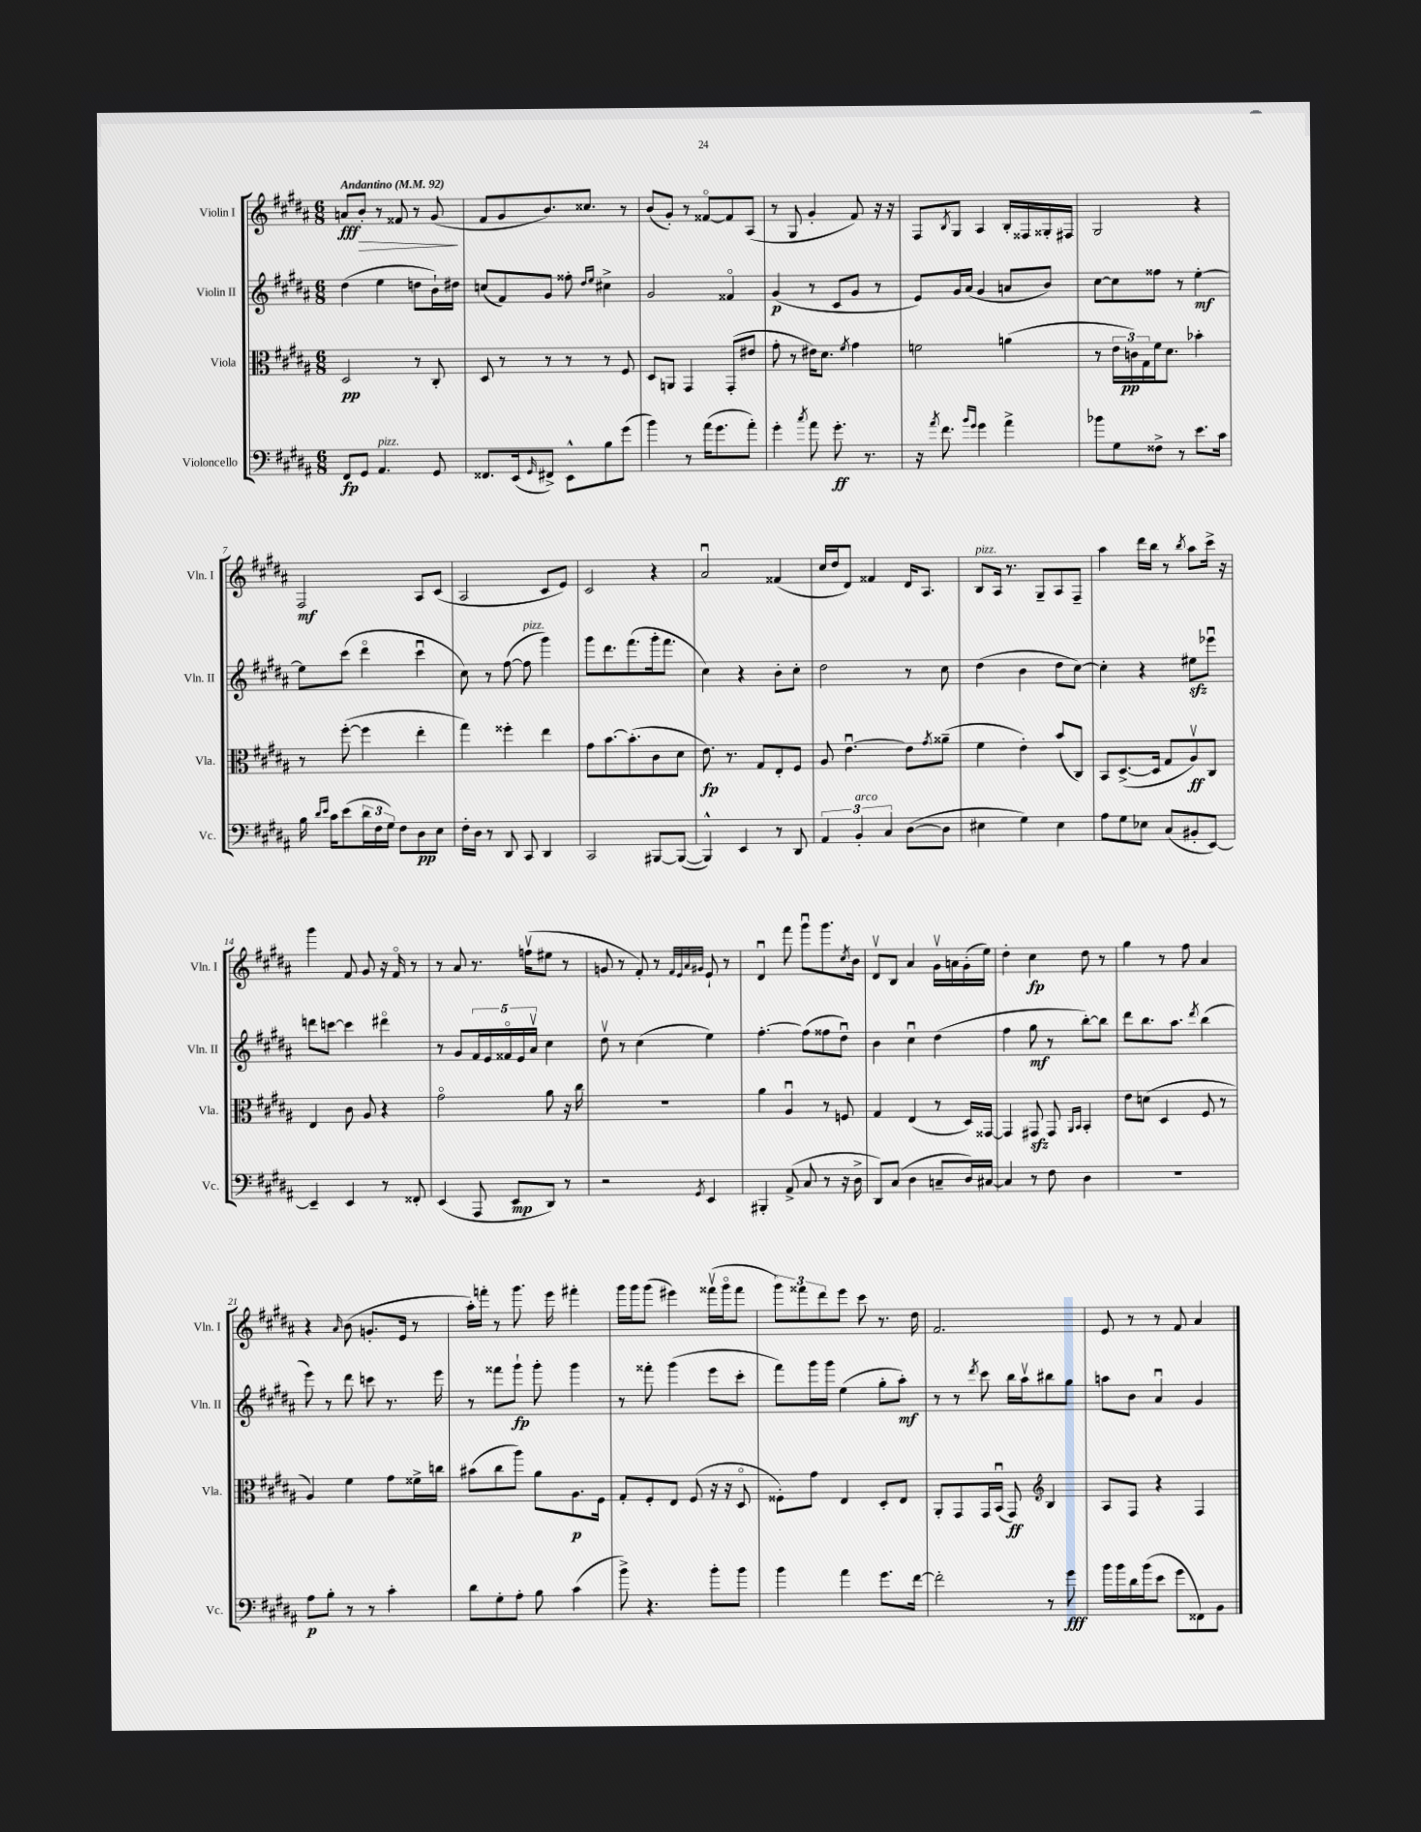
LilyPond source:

<<
\new StaffGroup <<
\new Staff = "s0" \with { instrumentName = "Violin I" shortInstrumentName = "Vln. I" } {
    \clef treble \key b \major \numericTimeSignature \time 6/8 \tempo "Andantino" 4 = 92
    a'8\fff b'8-.\> r8 fisis'8 r8 gis'8\!( |
    fis'8 gis'8 b'8.) cisis''8. r8 |
    b'8( gis'8-.) r8 fisis'8~\flageolet fisis'8 ais8( |
    r8 gis8 gis'4-. fis'8) r16 r16 |
    fis8 \acciaccatura { b8 } gis8 ais4 b16-. fisis16 gisis16-. fis16 |
    gis2 r4 |
    fis2\mf ais8 cis'8( |
    ais2 cis'8 e'8) |
    cis'2 r4 |
    ais'2\downbow fisis'4( |
    cis''16 dis''16 dis'8) fisis'4 dis'16 ais8. |
    b8^\markup { \italic "pizz." } ais16 r8. gis8-- ais8 fis8-- |
    ais''4 dis'''16 b''16 r8 \acciaccatura { b''8 } ais''8 cis'''16-> r16 |
    gis'''4 fis'8 gis'8 r16 fis'16\flageolet r8 |
    r8 ais'8 r8. f''16\upbow( eis''8 r8 |
    g'8 r8 fis'8-.) r8 \grace { fis'32 e'32 ais'32 gis'32 } e'8-! r8 |
    dis'4\downbow fis'''8 gis'''8\downbow gis'''8. \acciaccatura { cis''8 } b'16 |
    dis'8\upbow b8 ais'4 gis'16\upbow a'16 gis'16-.( e''16) |
    dis''4-. cis''4\fp dis''8 r8 |
    gis''4 r8 fis''8 ais'4 |
    r4 \grace { ais'16 } b'8( g'8.-. e'16 r8 |
    ais''16-.) f'''16-. r8 gis'''8. e'''16 fis'''4-. |
    gis'''16 gis'''16 gis'''8( eis'''4) fisis'''16\upbow( gis'''16\flageolet fisis'''8 |
    \tuplet 3/2 { gis'''8) fisis'''8 dis'''8 } e'''8 cis'''8 r8. dis''16 |
    fis'2. |
    e'8 r8 r8 fis'8 ais'4 \bar "|." |
}
\new Staff = "s1" \with { instrumentName = "Violin II" shortInstrumentName = "Vln. II" } {
    \clef treble \key b \major \numericTimeSignature \time 6/8
    dis''4( e''4 d''8 b'16-!) dis''16 |
    c''8( fis'8) gis'8 fisis''8-. \grace { dis''16 e''16 } cis''4-> |
    gis'2 fisis'4\flageolet |
    gis'4\p( r8 cis'8 gis'8 r8 |
    e'8) gis'16 ais'16( gis'4 a'8 b'8) |
    cis''8~ cis''8 fisis''8 r8 e''4~-.\mf |
    e''8 cis'''8( dis'''4\flageolet cis'''4\downbow |
    cis''8) r8 fis''8~( fis''8^\markup { \italic "pizz." } gis'''4) |
    gis'''8 dis'''8. fis'''8.( gis'''16-. fis'''8. |
    cis''4) r4 b'8-. cis''8-. |
    dis''2 r8 cis''8 |
    dis''4( b'4 dis''8 cis''8~) |
    cis''4-. r4 eis''8\sfz ees'''8\downbow |
    d'''8 c'''8~ c'''4 dis'''4\flageolet |
    r8 gis'8 \tuplet 5/4 { fis'16 e'16 fisis'16\flageolet e'16 ais'16\upbow } cis''4 |
    dis''8\upbow r8 cis''4( e''4) |
    fis''4.~-. fis''8( fisis''8 dis''8\downbow) |
    b'4 cis''4\downbow dis''4( |
    fis''4 gis''8\mf r8 b''8~-.) b''8 |
    dis'''8 b''8. ais''8. \acciaccatura { dis'''8 } b''4( |
    e'''8) r8 dis'''8 c'''8 r8. e'''16 |
    r8 fisis'''8 gis'''8-!\fp gis'''8-. gis'''4 |
    r8 fisis'''8-. gis'''4( e'''8 cis'''8-. |
    fis'''8) gis'''16 gis'''16 e''4( gis''8-. ais''8-.\mf) |
    r8 r8 \acciaccatura { dis'''8 } cis'''8 b''16 ais''16\upbow bis''8 gis''8 |
    a''8 b'8 ais'4\downbow gis'4 \bar "|." |
}
\new Staff = "s2" \with { instrumentName = "Viola" shortInstrumentName = "Vla." } {
    \clef alto \key b \major \numericTimeSignature \time 6/8
    dis2\pp r8 cis8-. |
    dis8 r8 r8 r8 r8 fis8 |
    dis8 a,8 gis,4 gis,8-.( eis'8 |
    gis'8-. r8 eis'16) dis'8. \acciaccatura { fis'8 } gis'4 |
    f'2 a'4( |
    r8 \tuplet 3/2 { e'16 c'16\pp) gis16 } fis'16 dis'8. bes'4-. |
    r8 fis''8~-.( fis''4 e''4-. |
    gis''4) fisis''4-. e''4 |
    gis'8 b'8.~ b'8.-.( cis'8 dis'8 |
    e'8.\fp) r8. gis8 e8-. fis8 |
    ais8 e'4.~\downbow e'8 \acciaccatura { gis'8 } aisis'8--( |
    fis'4 e'4-.) b'8( cis8) |
    b,8 dis8.~->( dis16 gis8 ais8\upbow\ff) cis8 |
    e4 cis'8 ais8 r4 |
    gis'2\flageolet ais'8 r16 cis''16 |
    R2. |
    ais'4 ais4\downbow r8 f8 |
    gis4 e4( r8 dis16) gisis,16~ |
    gisis,4 gis,8\sfz gis,8 \grace { ais,16 b,16 } b,4-. |
    e'8 d'8( dis4 fis8 r8 |
    ais4) fis'4 gis'8 fisis'16-> c''16 |
    bis'8( cis''8 ais''8) ais'8 ais8.\p fis16 |
    gis8-. fis8-. e8 fis8( r16 r16 dis8\flageolet |
    fisis8-.) gis'8 e4 dis8-. e8 |
    ais,8-. gis,8 gis,16 b,16\downbow( gis,8\ff) \clef treble b4 |
    ais8 fis8 r4 fis4 \bar "|." |
}
\new Staff = "s3" \with { instrumentName = "Violoncello" shortInstrumentName = "Vc." } {
    \clef bass \key b \major \numericTimeSignature \time 6/8
    fis,8\fp gis,8 ais,4.^\markup { \italic "pizz." } gis,8 |
    fisis,8. e,16( \grace { gis,16 } fis,8->) e,8-^ b8 gis'8( |
    b'4) r8 ais'16( gis'8. ais'8-.) |
    gis'4-. \acciaccatura { cis''8 } ais'8 gis'8.-.\ff r8. |
    r16 \acciaccatura { ais'8 } fis'8. \grace { b'16 gis'16 } gis'4 ais'4-> |
    bes'8 gis8 fisis8-> r8 e'8. cis'16 |
    b16 \grace { dis'16 e'16 } cis'16 e'8( \tuplet 3/2 { dis'16 fis16 gis16) } fis8 dis8\pp e8 |
    fis16-. dis16 r8 dis,8 cis,8 dis,4 |
    cis,2 bis,,8~ bis,,8~( |
    bis,,4-^) e,4 r8 dis,8 |
    \tuplet 3/2 { ais,4 b,4-.^\markup { \italic "arco" } cis4 } dis8~( dis8 |
    eis4 gis4) eis4 |
    ais8 gis8 ees8 cis8( bis,8-. e,8~) |
    e,4-- e,4 r8 fisis,8-. |
    e,4( ais,,8 e,8\mp dis,8) r8 |
    r2 \acciaccatura { gis,8 } e,4 |
    bis,,4-. ais,8->( cis8 r8 r16 dis16-> |
    dis,8) cis8( dis4 c8-- dis16) cis16~ |
    cis4 r8 fis8 dis4 |
    R2. |
    ais8\p b8-. r8 r8 cis'4-. |
    dis'8 gis8-. ais8-. b8 cis'4( |
    b'8->) r4. b'8-. b'8 |
    b'4 ais'4 gis'8. fis'16~ |
    fis'2-. r8 gis'8\fff |
    b'16 b'16 dis'16 b'16( e'8 gis'8 fisis,8) b,8 \bar "|." |
}
>>
>>
